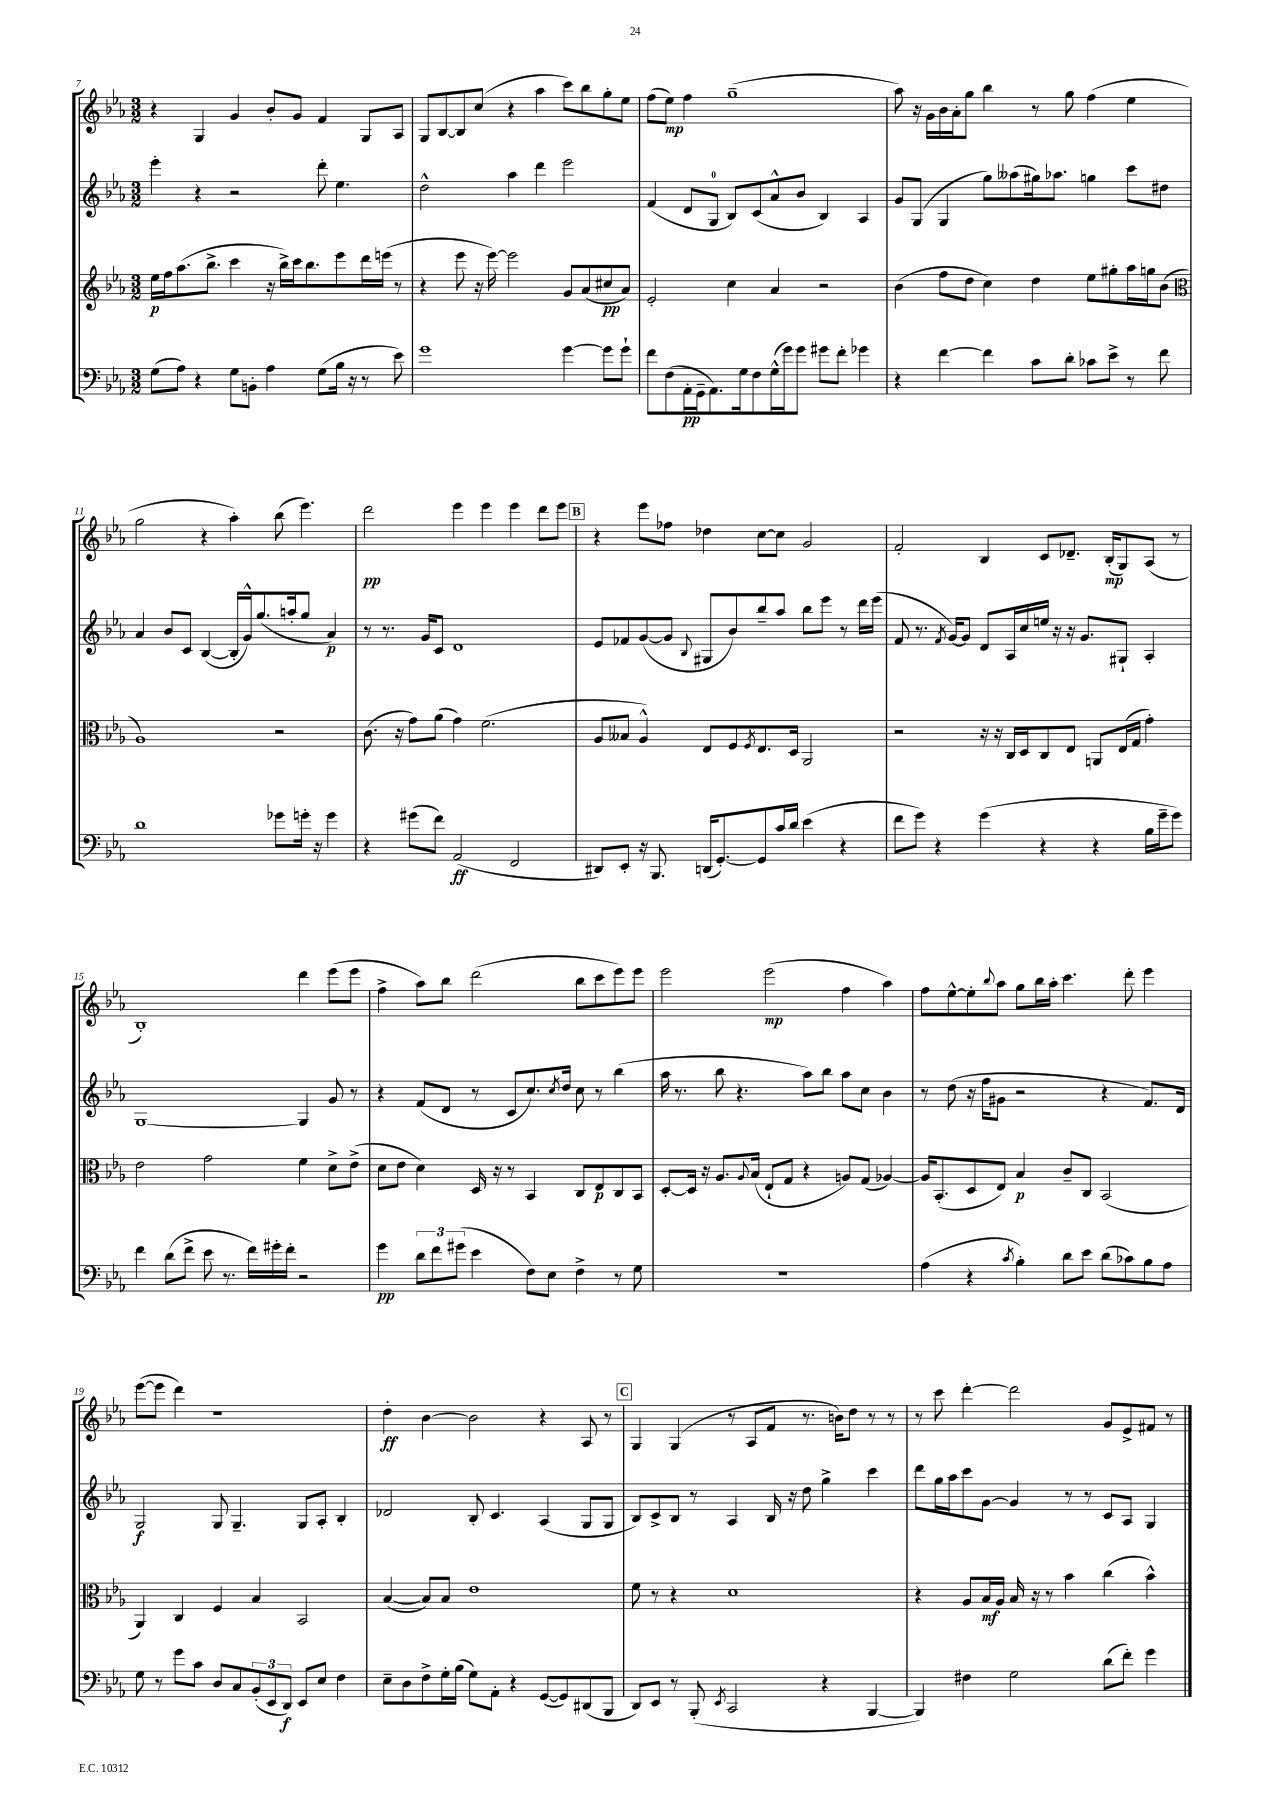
<<
\new StaffGroup <<
\new Staff = "s0" {
    \clef treble \key ees \major \numericTimeSignature \time 3/2
    r4 g4 g'4 bes'8-. g'8 f'4 g8 aes8 |
    g8 bes8~ bes8 c''8( r4 aes''4 c'''8) bes''8 g''8-. ees''8 |
    f''8( ees''8\mp) f''4 g''1--( |
    aes''8) r16 g'16 bes'16 aes'16-. g''8 bes''4 r8 g''8 f''4( ees''4 |
    g''2 r4 aes''4-.) bes''8( ees'''4.) |
    d'''2\pp ees'''4 ees'''4 ees'''4 d'''8 ees'''8 |
    \mark \markup { \box "B" } r4 ees'''8 fes''8 des''4 c''8~ c''8 g'2 |
    f'2-. bes4 c'8 des'8.-- bes16-.\mp( g8) aes8( r8 |
    bes1-.) d'''4 ees'''8( ees'''8 |
    f''4-> aes''8) bes''8 d'''2( bes''8 c'''8 ees'''8) ees'''8 |
    ees'''2 ees'''2\mp( f''4 aes''4) |
    f''8 ees''8~-^ ees''8-. \appoggiatura { bes''8 } aes''8 g''8 bes''16 aes''16-. c'''4. d'''8-. ees'''4 |
    ees'''8~( ees'''8 d'''4) r1 |
    d''4-.\ff bes'4~ bes'2 r4 aes8 r8 |
    \mark \markup { \box "C" } g4 g4( r8 aes8 f'8 r8. b'16) d''8 r8 r8 |
    r8 c'''8 d'''4~-. d'''2 g'8 ees'8-> fis'8 r8 \bar "|." |
}
\new Staff = "s1" {
    \clef treble \key ees \major \numericTimeSignature \time 3/2
    ees'''4-. r4 r2 d'''8-. ees''4. |
    d''2-^ aes''4 d'''4 ees'''2 |
    f'4( d'8 g8-0 bes8) c'8( aes'8-^ bes'8 bes4) aes4 |
    g'8 g8( g4 g''8) aeses''8( gis''16) aes''8. g''4 c'''8 dis''8 |
    aes'4 bes'8 c'8 bes4~( bes16-. g'16-^) g''8.( a''16-. g''8 aes'4\p) |
    r8 r8. g'16 c'8 d'1 |
    \mark \markup { \box "B" } ees'8 fes'8 g'8~( g'8 \appoggiatura { bes8 } gis8 bes'8) bes''8-- aes''8 bes''8 ees'''8 r8 d'''16 ees'''16( |
    f'8 r8. \acciaccatura { f'8 } g'16~) g'8 d'8 aes16 c''16 e''16 r16 r16 g'8. gis8-! aes4-. |
    g1~ g4 g'8 r8 |
    r4 f'8( d'8 r8 c'8 c''8.) \acciaccatura { c''8 } d''16 c''8 r8 bes''4( |
    aes''16 r8. bes''8 r4. aes''8) bes''8 aes''8 c''8 bes'4 |
    r8 d''8( r16 f''16 gis'8 r2 r4 f'8.) d'16 |
    g2\f g8 g4.-- g8 aes8-. bes4-. |
    des'2 bes8-. c'4. aes4( g8 g8 |
    \mark \markup { \box "C" } bes8) c'8-> bes8 r8 aes4 bes16 r16 d''8 g''4-> c'''4 |
    d'''8 g''16 aes''16 c'''8 g'8~ g'4 r8 r8 c'8 aes8 g4 \bar "|." |
}
\new Staff = "s2" {
    \clef treble \key ees \major \numericTimeSignature \time 3/2
    ees''16\p f''16 aes''8.( bes''8.-> c'''4 r16 bes''16->) c'''16 bes''8. ees'''8 d'''16 e'''16( r8 |
    r4 ees'''8 r16 ees'''16~) ees'''2 g'8 aes'8( cis''8\pp aes'8) |
    ees'2-. c''4 aes'4 r2 |
    bes'4( f''8 d''8 c''4) d''4 ees''8 gis''8-. aes''16 g''16 bes'8( |
    \clef alto aes1) r2 |
    c'8.( r16 g'8) aes'8( g'4) f'2.( |
    \mark \markup { \box "B" } aes8 beses8 aes4-^) ees8 f8 \acciaccatura { f8 } ees8. d16 aes,2 |
    r2 r16 r16 c16 d16 c8 ees8 a,8 ees16( g16 g'4-.) |
    ees'2 g'2 f'4 d'8-> ees'8->( |
    d'8 ees'8 d'4) d16 r16 r8 bes,4 c8 ees8\p c8 bes,8 |
    d8~-. d16 r16 aes8. \appoggiatura { aes8 } bes16( ees8-! g8 r4 a8) g8( aes4~) |
    aes16 bes,8.-.( d8 ees8) bes4\p c'8-- c8 bes,2( |
    aes,4) c4 f4 bes4 bes,2 |
    bes4~( bes8) bes8 ees'1 |
    \mark \markup { \box "C" } f'8 r8 r4 d'1 |
    r4 aes8 bes16\mf aes16 bes16 r16 r8 bes'4 c''4( bes'4-^) \bar "|." |
}
\new Staff = "s3" {
    \clef bass \key ees \major \numericTimeSignature \time 3/2
    g8( aes8) r4 g8 b,8-. aes4 g8( bes16 r16 r8 ees'8) |
    g'1 g'4~ g'8 g'8-! |
    f'8 f8( aes,16-.\pp g,16-- aes,8.) g16 f8 g16-^( g'16) g'8 gis'8 f'8-. ges'4 |
    r4 f'4~ f'4 c'8 d'8-. ces'8 ees'8-> r8 f'8 |
    d'1 ges'8 g'16-. r16 g'4 |
    r4 gis'8( f'8) aes,2\ff( f,2 |
    \mark \markup { \box "B" } dis,8) ees,8-. r16 bes,,8. d,16( g,8.~-.) g,8 c'16 d'16 ees'4( r4 |
    f'8 g'8) r4 g'4( r4 r4 bes16 g'16-- g'8) |
    f'4 d'8( f'8-> ees'8 r8. f'16) gis'16-. f'16-. r2 |
    g'4\pp \tuplet 3/2 { d'8 f'8 gis'8( } ees'4 f8) ees8 f4-> r8 g8 |
    R1. |
    aes4( r4 \acciaccatura { c'8 } bes4-.) d'8 ees'8 d'8( ces'8) bes8 aes8 |
    g8 r8 g'8 c'8 d8 c8 \tuplet 3/2 { bes,8-.( ees,8 d,8\f) } ees,8 ees8 f4 |
    ees8-- d8 f8-> g16-. bes16( g8) aes,8-. r4 g,8~( g,8) dis,8( bes,,8 |
    \mark \markup { \box "C" } d,8) ees,8 r8 bes,,8-.( \acciaccatura { ees,8 } c,2 r4 bes,,4~ |
    bes,,4) fis4 g2 d'8( f'8-.) g'4 \bar "|." |
}
>>
>>
\layout { \context { \Score currentBarNumber = #7 } }
